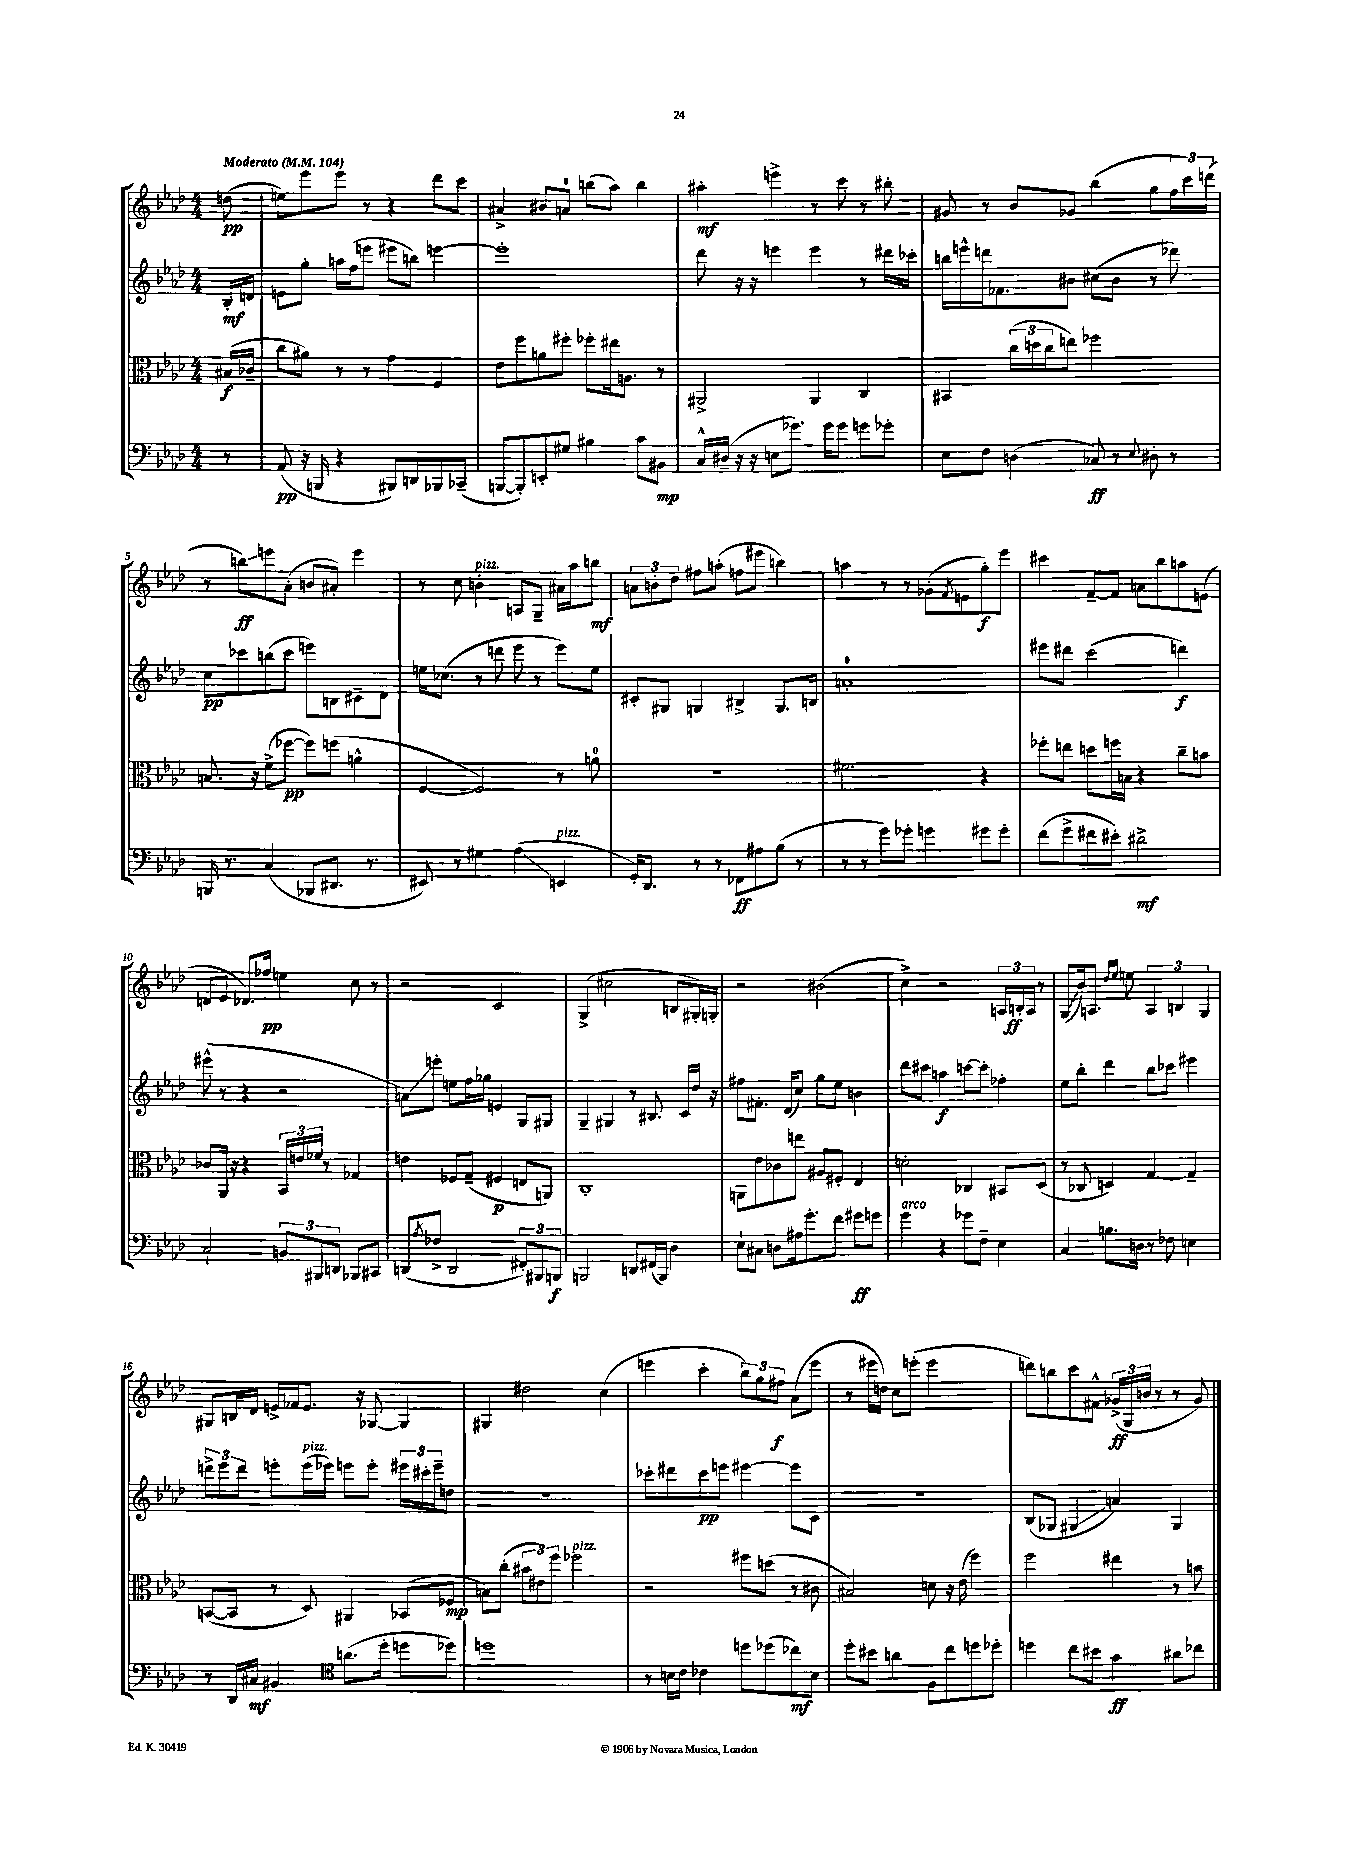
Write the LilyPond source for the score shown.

<<
\new StaffGroup <<
\new Staff = "s0" {
    \clef treble \key aes \major \numericTimeSignature \time 4/4 \partial 8 \tempo "Moderato" 4 = 104
    d''8\pp( |
    e''8) ees'''8 ees'''8 r8 r4 des'''8 c'''8 |
    ais'4-> bis'8 a'8-0 b''8( aes''8) b''4 |
    ais''4-.\mf e'''4-> r8 c'''8 r8 bis''8-. |
    gis'8 r8 bes'8 ges'8 bes''4( g''8 \tuplet 3/2 { f''16 c'''16) d'''16( } |
    r8 b''8\glissando\ff) e'''8 aes'8-.( b'8 ais'8-.) e'''4 |
    r8 c''8 b'4-.^\markup { \italic "pizz." } a8 g8-- ais'16 aes''16 b''8\mf |
    \tuplet 3/2 { a'8 b'8-. des''8 } fis''8 a''8-.( f''8 eis'''8 b''4) |
    a''4 r8 r8 ges'8-.( \acciaccatura { f'8 } e'8 g''8-.\f) ees'''8 |
    cis'''4 f'8~-- f'8 a'8 bes''8 a''8 e'8( |
    d'8 ees'8 des'8.) fes''16\pp e''4 c''8 r8 |
    r2 c'2 |
    g4->( cis''2 b8 gis16-.) g16-. |
    r2 bis'2( |
    c''4->) r2 \tuplet 3/2 { a16 b16-.\ff a16 } r8 |
    \once \override Glissando.style = #'zigzag g8\glissando( bes'16) a8. \grace { des''16 ees''16 } e''8 \tuplet 3/2 { a4 b4 g4 } |
    gis8 b16 des'16 e'16-> fes'16 e'8. r16 ges8~ ges4 |
    gis4 dis''2 c''4( |
    e'''4 c'''4-. \tuplet 3/2 { bes''8) g''8 fis''8\f } aes'8( e'''8 |
    r8 eis'''16 d''16) c''8 e'''8-.( e'''2 |
    d'''8) b''8 c'''8 fis'8-^ \tuplet 3/2 { ges'16->\ff( g16 b'16 } r8 r8 ges'8) \bar "|." |
}
\new Staff = "s1" {
    \clef treble \key aes \major \numericTimeSignature \time 4/4 \partial 8
    bes16-.\mf d'16 |
    e'8 g''8-. a''16 f''16( e'''8 eis'''8 b''8) e'''4~ |
    e'''1-. |
    des'''8 r16 r16 e'''4 e'''4 r8 dis'''16 ces'''16-. |
    b''16 e'''16-^ d'''16 fes'8. bis'8 cis''8( bis'8 r8 des'''8) |
    c''8\pp ces'''8 b''8( ces'''8 e'''8) b8 cis'8-- des'8 |
    e''16 ces''8.( r8 d'''8 ees'''8 r8 ees'''8) e''8 |
    cis'8-. gis8 g4 bis4-> g8. b16 |
    a'1-0-. |
    eis'''8 dis'''8 c'''2( d'''4\f) |
    eis'''8-^( r8 r4 r2 |
    a'8\glissando) e'''8-. e''8 f''16 ges''16 e'4 g8 gis8 |
    g4-- gis4 r8 bis8. c'16 des''16 r16 |
    fis''8 fis'8.-. des'16( c''8) g''8 ees''8 b'4 |
    des'''8 cis'''8 a''4\f c'''8~ c'''8-. fes''4-. |
    ees''8 bes''8-. des'''4 bes''8 ces'''8 eis'''4 |
    \tuplet 3/2 { d'''8-> ees'''8 d'''8 } e'''8-. e'''16^\markup { \italic "pizz." }( ees'''16) e'''8 e'''8-. \tuplet 3/2 { eis'''16 cis'''16-. eis'''16-- } d''8 |
    r1 |
    ces'''8-. dis'''8 ces'''8\pp e'''8 eis'''4~ eis'''8 c'8 |
    R1 |
    bes8( ges8 gis4\glissando a'4) gis4 \bar "|." |
}
\new Staff = "s2" {
    \clef alto \key aes \major \numericTimeSignature \time 4/4 \partial 8
    bis16\f( ces'16-- |
    c''8 ais'8) r8 r8 g'4 f4 |
    ees'8 f''8 a'8 fis''8-. fes''8-. eis''16 a8. r8 |
    ais,2-> ais,4 c4 |
    bis,4 \tuplet 3/2 { c''16( d''16 c''16 } e''8) fes''2 |
    b8. r16 f'8->( fes''8~\pp fes''8) f''8( a'4-^ |
    f4~ f2) r8 a'8-0 |
    R1 |
    fis'2. r4 |
    fes''8-. e''8 d''8 f''16 b16 r4 c''8-- b'8 |
    ces'8 aes,16 r16 r4 \tuplet 3/2 { bes,16 e'16 fes'16 } r8 ges4 |
    e'4 fes8 g8--( fis4\p e8 a,8) |
    c1-. |
    a,8 ees'8 ces'8 e''8 ais8 fis8-. ees4 |
    d'2-. ces4 bis,8 des8( |
    r8 ces8 d4) g4~ g4-- |
    b,8~( b,8 r8 des8) ais,4 bes,8( fes8\mp |
    b8) c''8-.( \tuplet 3/2 { bis'8 eis'8) f''8 } fes''2^\markup { \italic "pizz." } |
    r2 fis''8 d''8( r8 cis'8 |
    bis2) d'8 r16 ees'16( f''4) |
    f''2 eis''4 r8 b'8 \bar "|." |
}
\new Staff = "s3" {
    \clef bass \key aes \major \numericTimeSignature \time 4/4 \partial 8
    r8 |
    aes,8\pp( r16 b,,16 r4 bis,,8) d,8 bes,,8 ces,8--( |
    b,,8~ b,,8-.) e,8-. gis8 bis4 c'8 bis,8\mp |
    c16-^ dis16--( r16 r16 e8 ges'8.) ges'16 ges'8 g'8 ges'8-. |
    ees8 f8 d4( ces8\ff) r8 \appoggiatura { ees8 } dis8-. r8 |
    b,,16 r8. c4( bes,,8 dis,8. r8. |
    eis,8) r8 gis4 aes4\glissando( e,4^\markup { \italic "pizz." } |
    g,16-.) des,8. r8 r8 fes,8\ff ais8 bes8( r8 |
    r8 r8 g'8) ges'8-. g'4 gis'8 gis'8-. |
    f'8( g'8-> fis'8 eis'8-.) dis'2->\mf |
    c2-! \tuplet 3/2 { b,8 bis,,8 d,8 } bes,,8 cis,8 |
    d,8( \acciaccatura { aes8 } fes8-> d,2 \tuplet 3/2 { fis,8-.) bis,,8 b,,8\f } |
    b,,2 d,8 fis,16( b,,16) des4 |
    ees8-! cis8 d8 ais16 g'8.-. f'8 gis'8\ff g'8 |
    g'4^\markup { \italic "arco" } r4 ges'8 f8-- ees4 |
    c4 b8. d16 r8 fes8 e4 |
    r8 des,16 cis16\mf bis,4 \clef tenor a'8.( des''16-. d''8 des''8) |
    d''1 |
    r8 b16 c'16 ces'4 d''8 des''8( ces''8\mf) b8 |
    des''8-. bis'8 a'4 f8 c''8 d''8 des''8-. |
    d''4 c''8 bis'8 g'4\ff ais'8 ces''8 \bar "|." |
}
>>
>>
